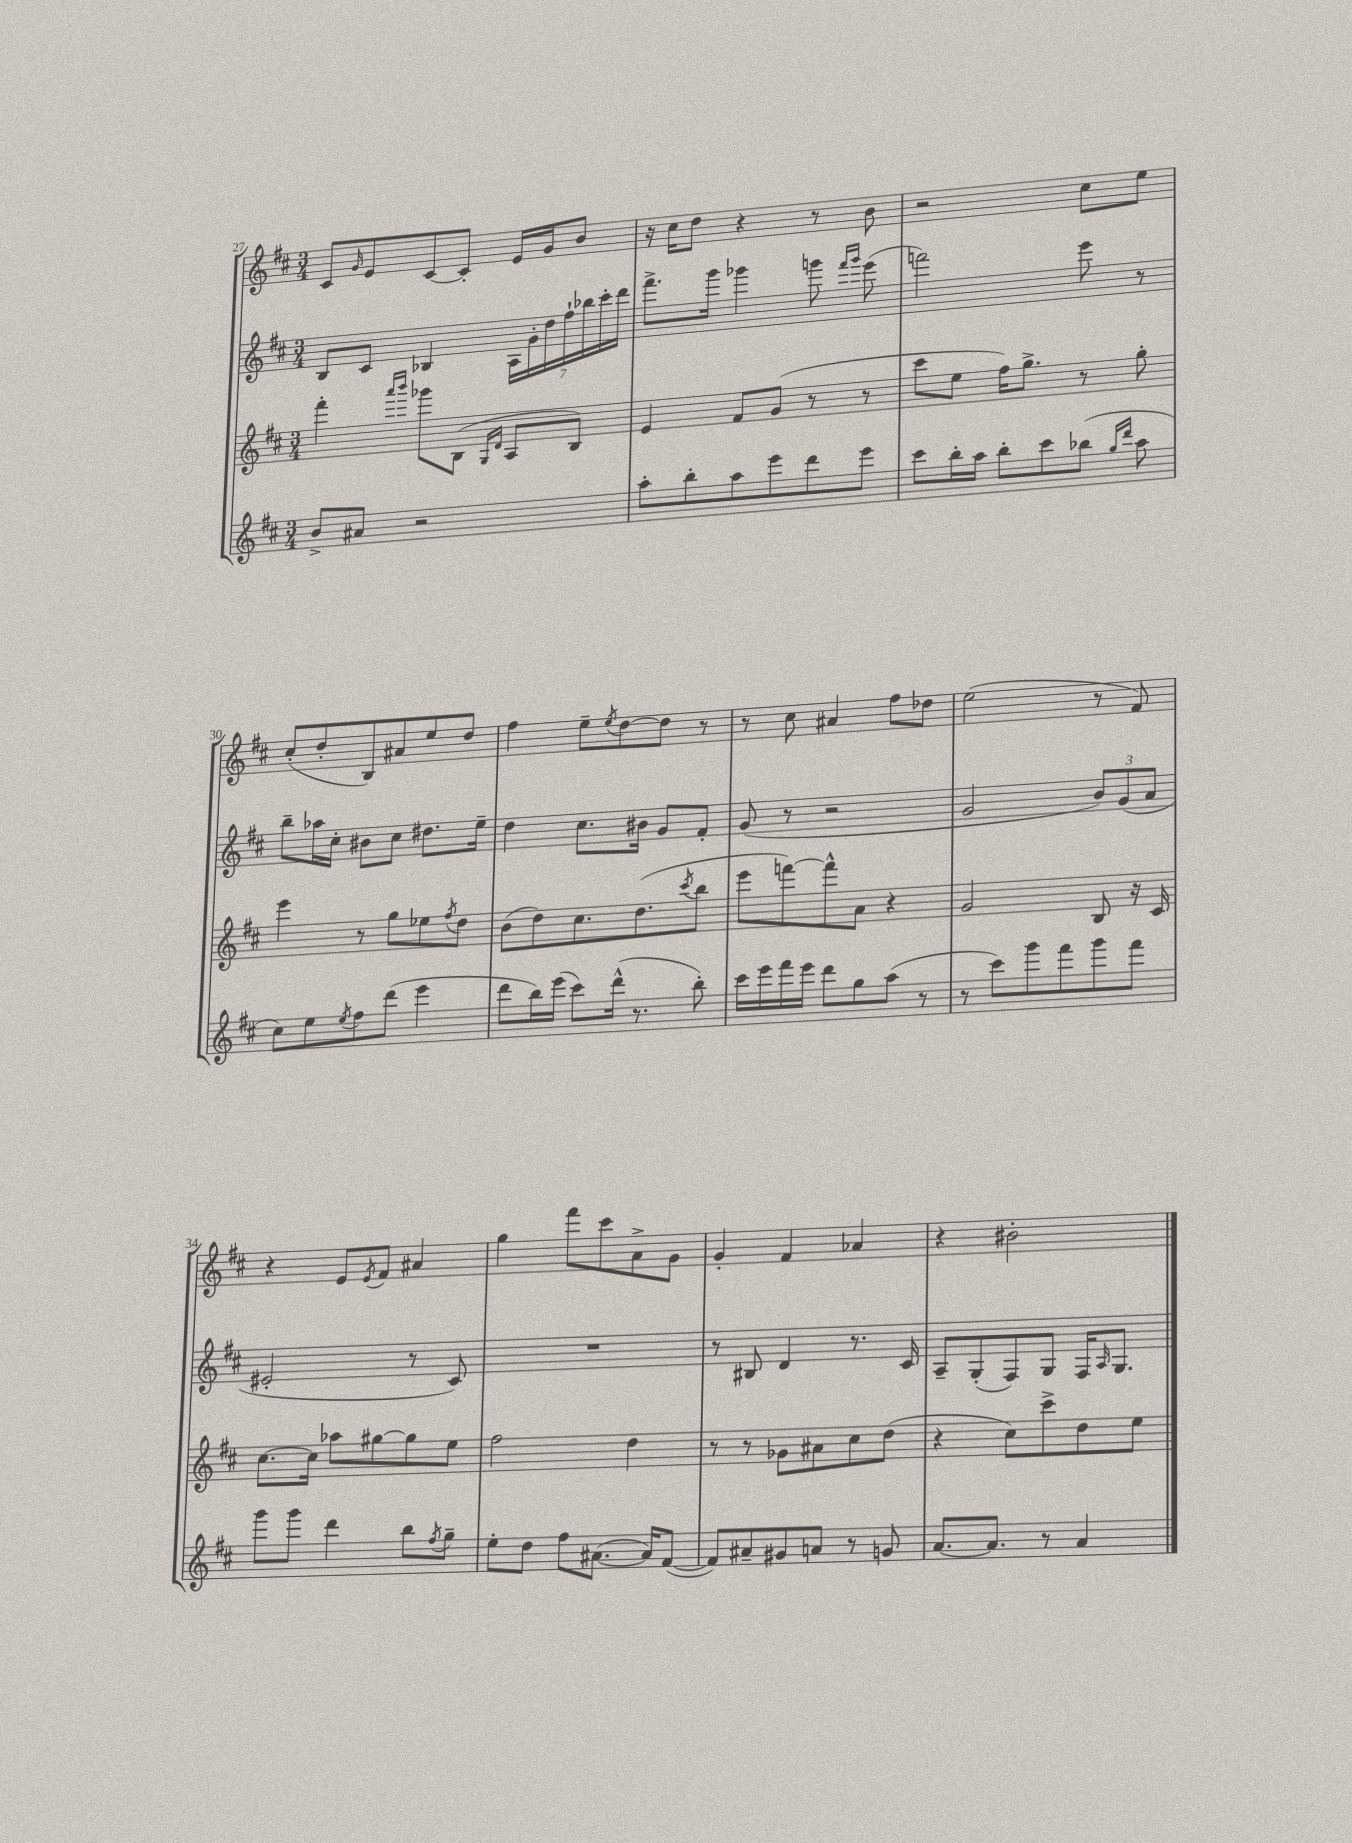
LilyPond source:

<<
\new StaffGroup <<
\new Staff = "s0" {
    \clef treble \key d \major \numericTimeSignature \time 3/4
    cis'8 \grace { g'16 } e'8 cis'8~ cis'8-. e'16 g'16 b'8 |
    r16 cis''16 d''8 r4 r8 b'8 |
    r2 cis''8 e''8 |
    cis''8-.( d''8-. b8) ais'8 e''8 d''8 |
    fis''4 e''8-- \acciaccatura { e''8 } d''8~ d''8 r8 |
    r8 cis''8 ais'4 fis''8 des''8 |
    e''2( r8 fis'8) |
    r4 e'8 \acciaccatura { e'8 } fis'8 ais'4 |
    g''4 fis'''8 cis'''8 a'8-> g'8 |
    g'4-. fis'4 aes'4 |
    r4 bis'2-. \bar "|." |
}
\new Staff = "s1" {
    \clef treble \key d \major \numericTimeSignature \time 3/4
    b8 cis'8 bes4 \tuplet 7/4 { a16 g'16-. d''16 fis''16-! bes''16 cis'''16-. d'''16 } |
    fis'''8.-> g'''16 ges'''4 g'''8 \grace { fis'''16 g'''16 } e'''8( |
    f'''2) e'''8 r8 |
    b''8-- aes''16 cis''16-. bis'8 cis''8 dis''8. e''16-- |
    d''4 cis''8. bis'16 g'8 fis'8-. |
    g'8( r8 r2 |
    g'2 \tuplet 3/2 { b'8) g'8( a'8 } |
    eis'2-. r8 cis'8) |
    R2. |
    r8 bis8 d'4 r8. cis'16 |
    a8-- g8-.( fis8) g8 fis16 \grace { a16 } g8. \bar "|." |
}
\new Staff = "s2" {
    \clef treble \key d \major \numericTimeSignature \time 3/4
    fis'''4-. \grace { a'''16 b'''16 } ges'''8 b8( \grace { g16 d'16 } a8 b8) |
    e'4 fis'8 g'8( r8 r8 |
    cis'''8 e''8 fis''16) g''8.-> r8 g''8-. |
    e'''4 r8 g''8 ees''8 \acciaccatura { fis''8 } d''8 |
    b'8( d''8) cis''8. d''8.( \acciaccatura { cis'''8 } b''8 |
    e'''8 f'''8~) f'''8-^ a'8 r4 |
    g'2 b8 r16 cis'16 |
    cis''8.~ cis''16 aes''8 gis''8~ gis''8 e''8 |
    fis''2 d''4 |
    r8 r8 ges'8 ais'8 cis''8 d''8( |
    r4 cis''8) cis'''8-> d''8 e''8 \bar "|." |
}
\new Staff = "s3" {
    \clef treble \key d \major \numericTimeSignature \time 3/4
    b'8-> ais'8 r2 |
    a''8-. b''8-. a''8 e'''8 d'''8 e'''8 |
    cis'''8 b''16-. a''16 b''8-. cis'''8 bes''8( \grace { g''16 d'''16 } a''8 |
    cis''8) e''8 \acciaccatura { e''8 } fis''8 d'''8( e'''4 |
    d'''8 b''16) e'''16( cis'''8) d'''16-^( r8. b''8-.) |
    cis'''16 e'''16 fis'''16 e'''16 d'''8 g''8 a''8( r8 |
    r8 cis'''8) g'''8 fis'''8 g'''8 fis'''8 |
    g'''8 g'''8 d'''4 b''8 \acciaccatura { fis''8 } g''8-- |
    e''8-. d''8 fis''8 ais'8.~( ais'16) fis'8~( |
    fis'8) ais'8-- gis'8 a'8 r8 g'8 |
    a'8.~ a'8. r8 a'4 \bar "|." |
}
>>
>>
\layout { \context { \Score currentBarNumber = #27 } }
